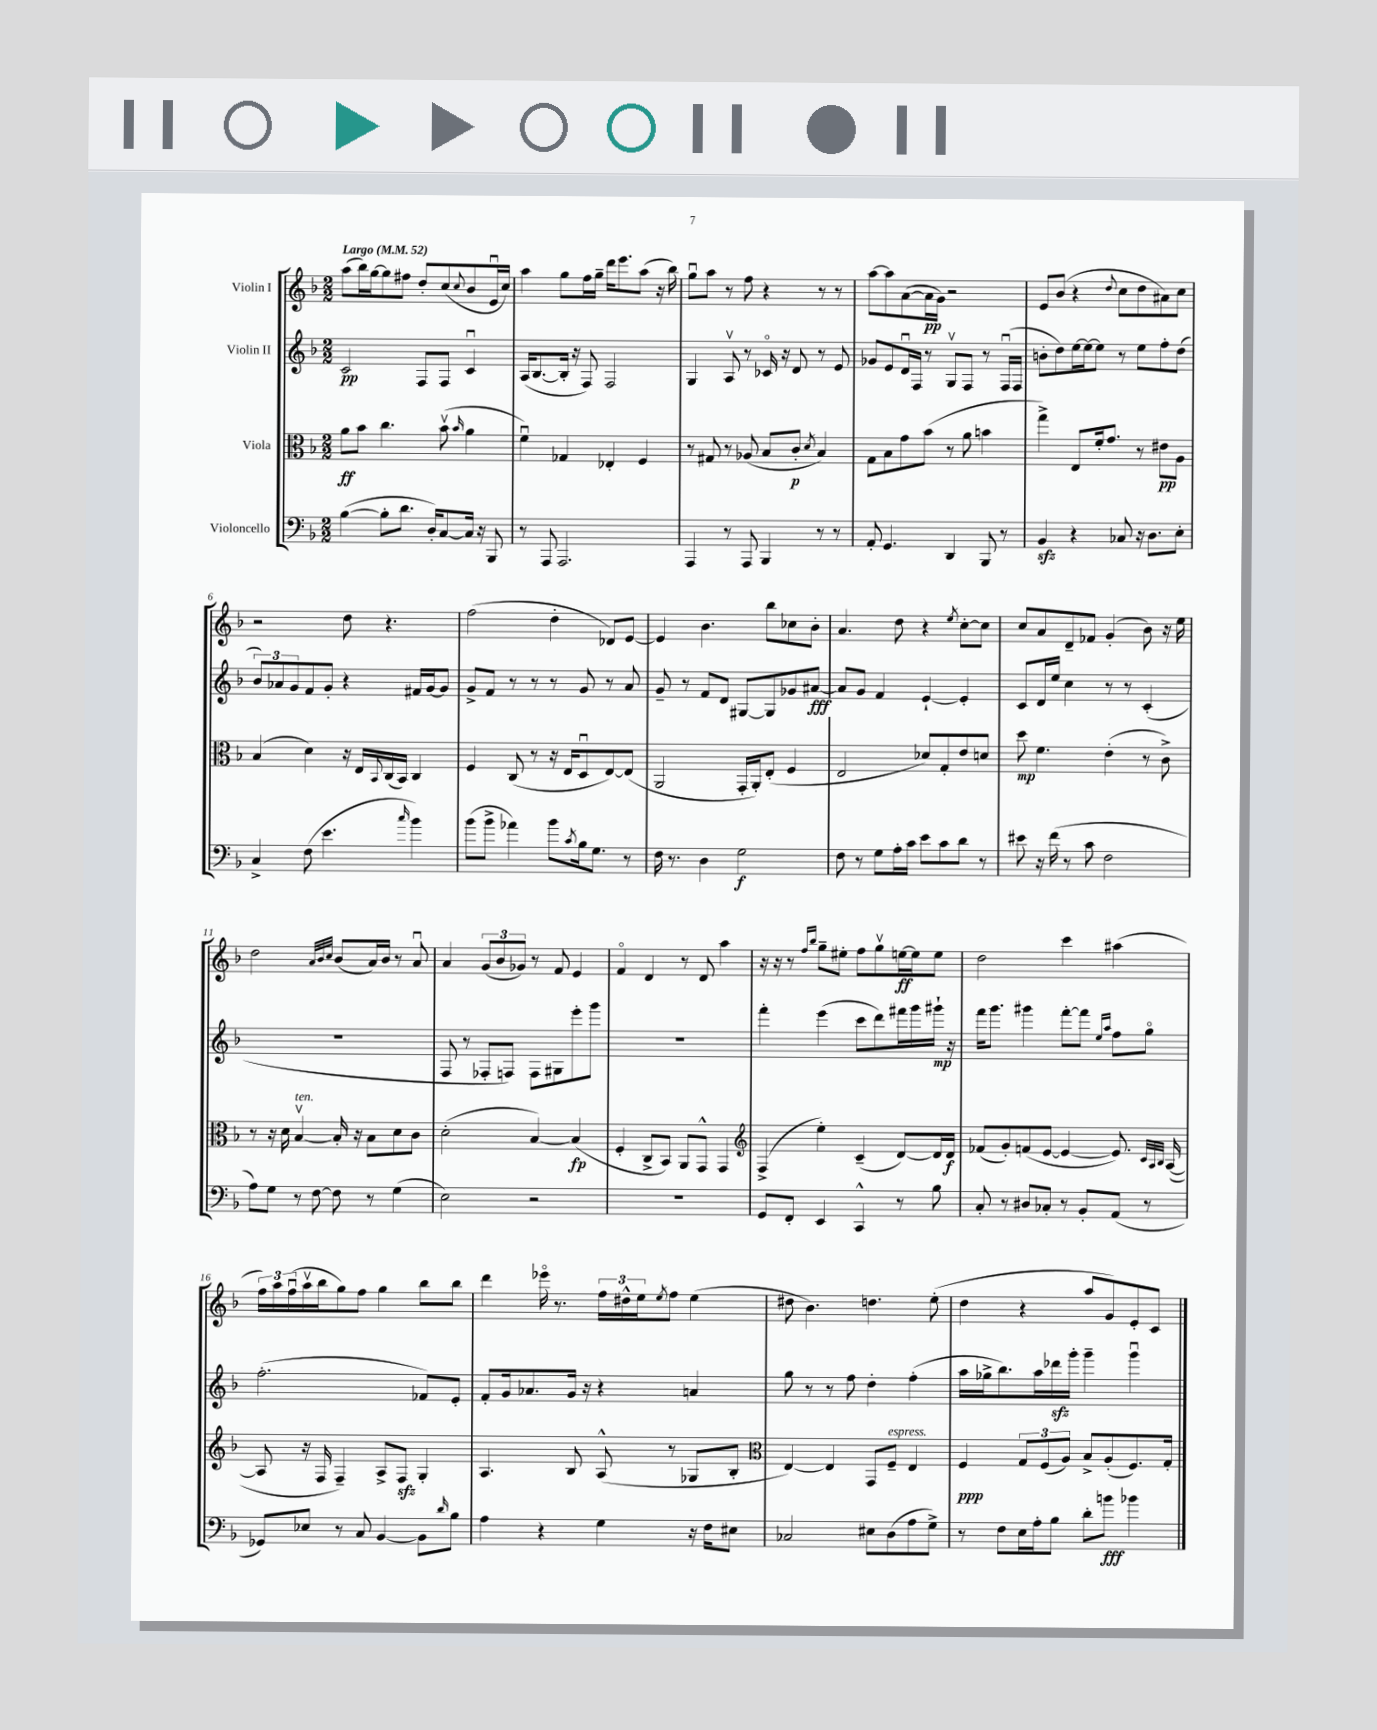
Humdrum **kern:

**kern	**dynam	**kern	**dynam	**kern	**dynam	**kern	**dynam
*part4	*part4	*part3	*part3	*part2	*part2	*part1	*part1
*staff4	*staff4	*staff3	*staff3	*staff2	*staff2	*staff1	*staff1
*I"Violoncello	*	*I"Viola	*	*I"Violin II	*	*I"Violin I	*
*clefF4	*	*clefC3	*	*clefG2	*	*clefG2	*
*k[b-]	*	*k[b-]	*	*k[b-]	*	*k[b-]	*
*M2/2	*	*M2/2	*	*M2/2	*	*M2/2	*
*MM52	*	*MM52	*	*MM52	*	*MM52	*
=1	=1	=1	=1	=1	=1	=1	=1
!	!	!	!	!	!	!LO:TX:a:B:t=Largo	!
([4B-\	.	8a\L	ff	2c/	pp	(8aa\L	.
.	.	8b-\J	.	.	.	16bb-\L)	.
.	.	.	.	.	.	[16gg\J	.
8B-'\L]	.	4.cc\	.	.	.	8gg\]	.
8.d\J	.	.	.	.	.	8ff#X\J	.
.	.	.	.	8F/L	.	8dd'/L	.
16D'/KL)	.	.	.	.	.	.	.
[8C/	.	(8b-v\	.	8F/J	.	(8cc/	.
.	.	16qqb-/	.	.	.	8qqcc/	.
16C/Jk]	.	4a\	.	4cu/	.	8b-/	.
16r	.	.	.	.	.	.	.
8BBB-/	.	.	.	.	.	16eu/L	.
.	.	.	.	.	.	16cc/JJ)	.
=2	=2	=2	=2	=2	=2	=2	=2
8r	.	4fu\)	.	(16A/KL	.	4aa\	.
.	.	.	.	[8.B-/	.	.	.
8AAA/	.	.	.	.	.	.	.
2.AAA/	.	4G-X/	.	16B-'/Jk]	.	8gg\L	.
.	.	.	.	16r	.	.	.
.	.	.	.	8F/)	.	16ff\L	.
.	.	.	.	.	.	16gg~\JJ	.
.	.	4E-X'/	.	2F/	.	16ddd\KL	.
.	.	.	.	.	.	8.eee\	.
.	.	4F/	.	.	.	(8aa\J	.
.	.	.	.	.	.	16r	.
.	.	.	.	.	.	16bb-\)	.
=3	=3	=3	=3	=3	=3	=3	=3
4AAA/	.	8r	.	4G/	.	8ggu\L	.
.	.	8G#X/	.	.	.	8aa\J	.
8r	.	8r	.	8Av/	.	8r	.
8AAA/	.	(8A-X/	.	8r	.	8ff\	.
4BBB-/	.	8B-/L	.	16c-X/	.	4r	.
.	.	.	.	16r	.	.	.
.	.	8c'/J	p	8d/	.	.	.
.	.	8qd/	.	.	.	.	.
8r	.	4B-/)	.	8r	.	8r	.
8r	.	.	.	8e/	.	8r	.
=4	=4	=4	=4	=4	=4	=4	=4
8AA'/	.	8G\L	.	8g-X/L	.	[8aa\L	.
4.GG/	.	8B-\	.	8e/	.	8aa\]	.
.	.	8g\	.	16du/L	.	([8a\	.
.	.	.	.	16F/JJ	.	.	.
.	.	(8b-\J	.	8r	.	16a\L]	pp
.	.	.	.	.	.	16g\JJ)	.
4DD/	.	8r	.	8Gv/L	.	2r	.
.	.	8a\	.	8F/J	.	.	.
8BBB-/	.	4bn\	.	8r	.	.	.
8r	.	.	.	(16Fu/LL	.	.	.
.	.	.	.	16F/JJ	.	.	.
=5	=5	=5	=5	=5	=5	=5	=5
4BB-zz/	.	4gg^\)	.	8bn'\L	.	8e/L	.
.	.	.	.	8dd\)	.	(8b-/J	.
4r	.	8E/L	.	[16ee\L	.	4r	.
.	.	.	.	16ee\J_	.	.	.
.	.	16f'/k	.	8ee\J]	.	.	.
.	.	8.g/J	.	.	.	.	.
.	.	.	.	.	.	8qqdd/	.
8C-X/	.	.	.	8r	.	8cc\L	.
16r	.	8r	.	8ee\L	.	8dd\	.
8.D\L	.	.	.	.	.	.	.
.	.	8e#X\L	pp	8ff'\	.	8a#X\)	.
8E'\J	.	8A\J	.	(8dd\J	.	8cc\J	.
!!LO:LB:g=z
=6	=6	=6	=6	=6	=6	=6	=6
4C^/	.	(4B-/	.	12b-/L)	.	2r	.
.	.	.	.	12a-X/	.	.	.
.	.	.	.	12g/	.	.	.
(8F\	.	4d\)	.	8f/	.	.	.
4.e\	.	.	.	8g'/J	.	.	.
.	.	16r	.	4r	.	8dd\	.
.	.	16E/LL	.	.	.	.	.
.	.	8qqBB-/	.	.	.	.	.
.	.	(16C/	.	.	.	4.r	.
.	.	16BB-/JJ)	.	.	.	.	.
16qqcc/	.	.	.	.	.	.	.
4b-\)	.	4C/	.	16f#X/LL	.	.	.
.	.	.	.	[16g/J	.	.	.
.	.	.	.	8g/J]	.	.	.
=7	=7	=7	=7	=7	=7	=7	=7
(8b-\L	.	4F/	.	8g^/L	.	(2ff\	.
8b-^\J	.	.	.	8f/J	.	.	.
4a-X\)	.	(8C/	.	8r	.	.	.
.	.	8r	.	8r	.	.	.
8b-\L	.	16r	.	8r	.	4dd'\	.
.	.	16E/KL	.	.	.	.	.
8qc/	.	.	.	.	.	.	.
16B-\k	.	8Du/	.	8g/	.	.	.
8.G\J	.	.	.	.	.	.	.
.	.	[8E/)	.	8r	.	8d-X/L)	.
8r	.	(8E/J]	.	8a/	.	[8e/J	.
=8	=8	=8	=8	=8	=8	=8	=8
16F\	.	2AA/	.	8g~/	.	4e/]	.
8.r	.	.	.	.	.	.	.
.	.	.	.	8r	.	.	.
4D\	.	.	.	8f/L	.	4.b-\	.
.	.	.	.	8d/J	.	.	.
2G\	f	16GG'/LL	.	[8G#X/L	.	.	.
.	.	16AA'/J)	.	.	.	.	.
.	.	(8E'/J	.	8G#/]	.	8bb-\L	.
.	.	4F/	.	8g-X/	.	8cc-X\	.
.	.	.	.	[8a#X/J	fff	8b-'\J	.
=9	=9	=9	=9	=9	=9	=9	=9
8F\	.	2E/	.	8a#/L]	.	4.a/	.
8r	.	.	.	8g/J	.	.	.
8G\L	.	.	.	4f/	.	.	.
16A'\L	.	.	.	.	.	8dd\	.
16c\JJ	.	.	.	.	.	.	.
8e\L	.	8d-X/L)	.	[4e`/	.	4r	.
8c\	.	8G'/	.	.	.	.	.
.	.	.	.	.	.	8qee/	.
8d\J	.	8e/	.	4e'/]	.	[8cc'\L	.
8r	.	8dn/J	.	.	.	8cc\J]	.
=10	=10	=10	=10	=10	=10	=10	=10
8e#X\	.	8dd\	mp	8c/L	.	8cc/L	.
16r	.	4.f\	.	16d/L	.	8a/	.
(16f\	.	.	.	16ee/JJ	.	.	.
8r	.	.	.	4cc\	.	8d~/	.
8c\	.	.	.	.	.	8f-X/J	.
2F\	.	(4e'\	.	8r	.	(4g'/	.
.	.	.	.	8r	.	.	.
.	.	8r	.	(4c'/	.	8b-\)	.
.	.	8c^\)	.	.	.	16r	.
.	.	.	.	.	.	16ee\	.
!!LO:LB:g=z
=11	=11	=11	=11	=11	=11	=11	=11
8A\L)	.	8r	.	1r	.	2dd\	.
8G\J	.	16r	.	.	.	.	.
.	.	16d\	.	.	.	.	.
!	!	!LO:TX:a:i:t=ten.	!	!	!	!	!
8r	.	[4B-v/	.	.	.	.	.
[8F\	.	.	.	.	.	.	.
.	.	.	.	.	.	32qqa/LLL	.
.	.	.	.	.	.	32qqb-/	.
.	.	.	.	.	.	32qqcc/JJJ	.
8F\]	.	16B-'/]	.	.	.	(8b-/L	.
.	.	16r	.	.	.	.	.
8r	.	8B-\L	.	.	.	16a/L)	.
.	.	.	.	.	.	16b-/JJ	.
(4G\	.	8d\	.	.	.	8r	.
.	.	8c\J	.	.	.	8au/	.
=12	=12	=12	=12	=12	=12	=12	=12
2E\)	.	(2d'\	.	8F/	.	4a/	.
.	.	.	.	8r	.	.	.
.	.	.	.	8F-X'/L	.	(12g/L	.
.	.	.	.	.	.	12b-/	.
.	.	.	.	8Fn/J)	.	.	.
.	.	.	.	.	.	12g-X/J)	.
2r	.	[4B-/)	.	8F\L	.	8r	.
.	.	.	.	8G#X\	.	8f/	.
.	.	(4B-/]	fp	8eee'\	.	4e/	.
.	.	.	.	8ggg\J	.	.	.
=13	=13	=13	=13	=13	=13	=13	=13
1r	.	4F'/	.	1r	.	4f/	.
.	.	8C^/L	.	.	.	4d/	.
.	.	8BB-/J)	.	.	.	.	.
.	.	8AA/L	.	.	.	8r	.
.	.	8GG^^/J	.	.	.	8d/	.
.	.	4GG/	.	.	.	4aa\	.
=14	=14	=14	=14	=14	=14	=14	=14
*	*	*clefG2	*	*	*	*	*
8GG/L	.	(4F^/	.	4fff'\	.	16r	.
.	.	.	.	.	.	16r	.
8FF'/J	.	.	.	.	.	8r	.
.	.	.	.	.	.	16qqff/LL	.
.	.	.	.	.	.	16qqbb-/JJ	.
4EE/	.	4ee'\)	.	(4eee\	.	8gg~\L	.
.	.	.	.	.	.	8ee#X'\J	.
4CC^^/	.	(4c~/	.	8ccc\L	.	8ff\L	.
.	.	.	.	8ddd\)	.	8ggv\	.
8r	.	[8d/L)	.	16fff#X\L	.	[16een\L	ff
.	.	.	.	16ggg\	.	16ee\J]	.
8B-\	.	16d/L]	.	16ggg#X`\JJ	mp	8ee\J	.
.	.	16d/JJ	f	16r	.	.	.
=15	=15	=15	=15	=15	=15	=15	=15
8C'/	.	(8f-X/L	.	16fff\KL	.	2dd\	.
.	.	.	.	8.ggg\J	.	.	.
8r	.	8g'/)	.	.	.	.	.
8D#X/L	.	(8fn/	.	4ggg#X\	.	.	.
8C-X'/J	.	[8e/J	.	.	.	.	.
8r	.	4e/_	.	[8fff'\L	.	4ccc\	.
8BB-'/L	.	.	.	8fff\J]	.	.	.
.	.	.	.	16qqee/LL	.	.	.
.	.	.	.	16qqaa/JJ	.	.	.
(8AA/J	.	8.e/])	.	8ff\L	.	(4aa#X\	.
8r	.	.	.	8gg\J	.	.	.
.	.	32qqc/LLL	.	.	.	.	.
.	.	32qqA/	.	.	.	.	.
.	.	32qqB-/JJJ	.	.	.	.	.
.	.	([16A/	.	.	.	.	.
!!LO:LB:g=z
=16	=16	=16	=16	=16	=16	=16	=16
8GG-X/L)	.	8A/]	.	(2.ff'\	.	24ff\LL)	.
.	.	.	.	.	.	24aa\	.
.	.	.	.	.	.	(24ffu\	.
8E-X/J	.	16r	.	.	.	16aav\	.
.	.	16F/	.	.	.	16bb-\J	.
8r	.	4F~/)	.	.	.	8gg\)	.
8C/	.	.	.	.	.	8ff\J	.
[4BB-/	.	8A^/L	.	.	.	4gg\	.
.	.	8Fzz/J	.	.	.	.	.
8BB-\L]	.	4G'/	.	8f-X/L)	.	8bb-\L	.
16qqd/	.	.	.	.	.	.	.
8B-\J	.	.	.	8e'/J	.	8bb-\J	.
=17	=17	=17	=17	=17	=17	=17	=17
4A\	.	4.A/	.	8f'/L	.	4ddd\	.
.	.	.	.	16g/k	.	.	.
.	.	.	.	8.a-X/	.	.	.
4r	.	.	.	.	.	16eee-X\	.
.	.	.	.	.	.	8.r	.
.	.	8B-/	.	16g/Jk	.	.	.
.	.	.	.	16r	.	.	.
4G\	.	(8A^^/	.	4r	.	24ff\LL	.
.	.	.	.	.	.	24dd#X^^\	.
.	.	.	.	.	.	24ee\J	.
.	.	.	.	.	.	8qee/	.
.	.	8r	.	.	.	8ff\J	.
16r	.	8G-X/L	.	4an/	.	(4ee\	.
16F\KL	.	.	.	.	.	.	.
8E#X\J	.	8B-'/J	.	.	.	.	.
=18	=18	=18	=18	=18	=18	=18	=18
*	*	*clefC3	*	*	*	*	*
2C-X/	.	[4E/)	.	8gg\	.	8dd#X\	.
.	.	.	.	8r	.	4.b-\)	.
.	.	4E/]	.	8r	.	.	.
.	.	.	.	8ff\	.	.	.
8E#X\L	.	8GG/L	.	4dd'\	.	4.ddn\	.
!	!	!LO:TX:a:i:t=espress.	!	!	!	!	!
(8D\	.	8F~/J	.	.	.	.	.
8A\	.	4E/	.	(4ff'\	.	.	.
8G^\J)	.	.	.	.	.	(8ee'\	.
=19	=19	=19	=19	=19	=19	=19	=19
8r	.	4F/	ppp	16aa\LL	.	4dd\	.
.	.	.	.	16gg-X^\J	.	.	.
8F\L	.	.	.	8.bb-\)	.	.	.
16E\L	.	12G/L	.	.	.	4r	.
16A'\J	.	.	.	16aa\L	.	.	.
.	.	(12F/	.	.	.	.	.
8B-\J	.	.	.	16ddd-Xzz\	.	.	.
.	.	12A/J)	.	.	.	.	.
.	.	.	.	16ggg'\JJ	.	.	.
8d'\L	.	8B-^/L	.	4ggg~\	.	8aa/L	.
8bn\J	fff	(8A'/	.	.	.	8g/)	.
4b-X\	.	8.F/)	.	4gggu\	.	8e'/	.
.	.	.	.	.	.	8c/J	.
.	.	16G'/Jk	.	.	.	.	.
==	==	==	==	==	==	==	==
*-	*-	*-	*-	*-	*-	*-	*-
